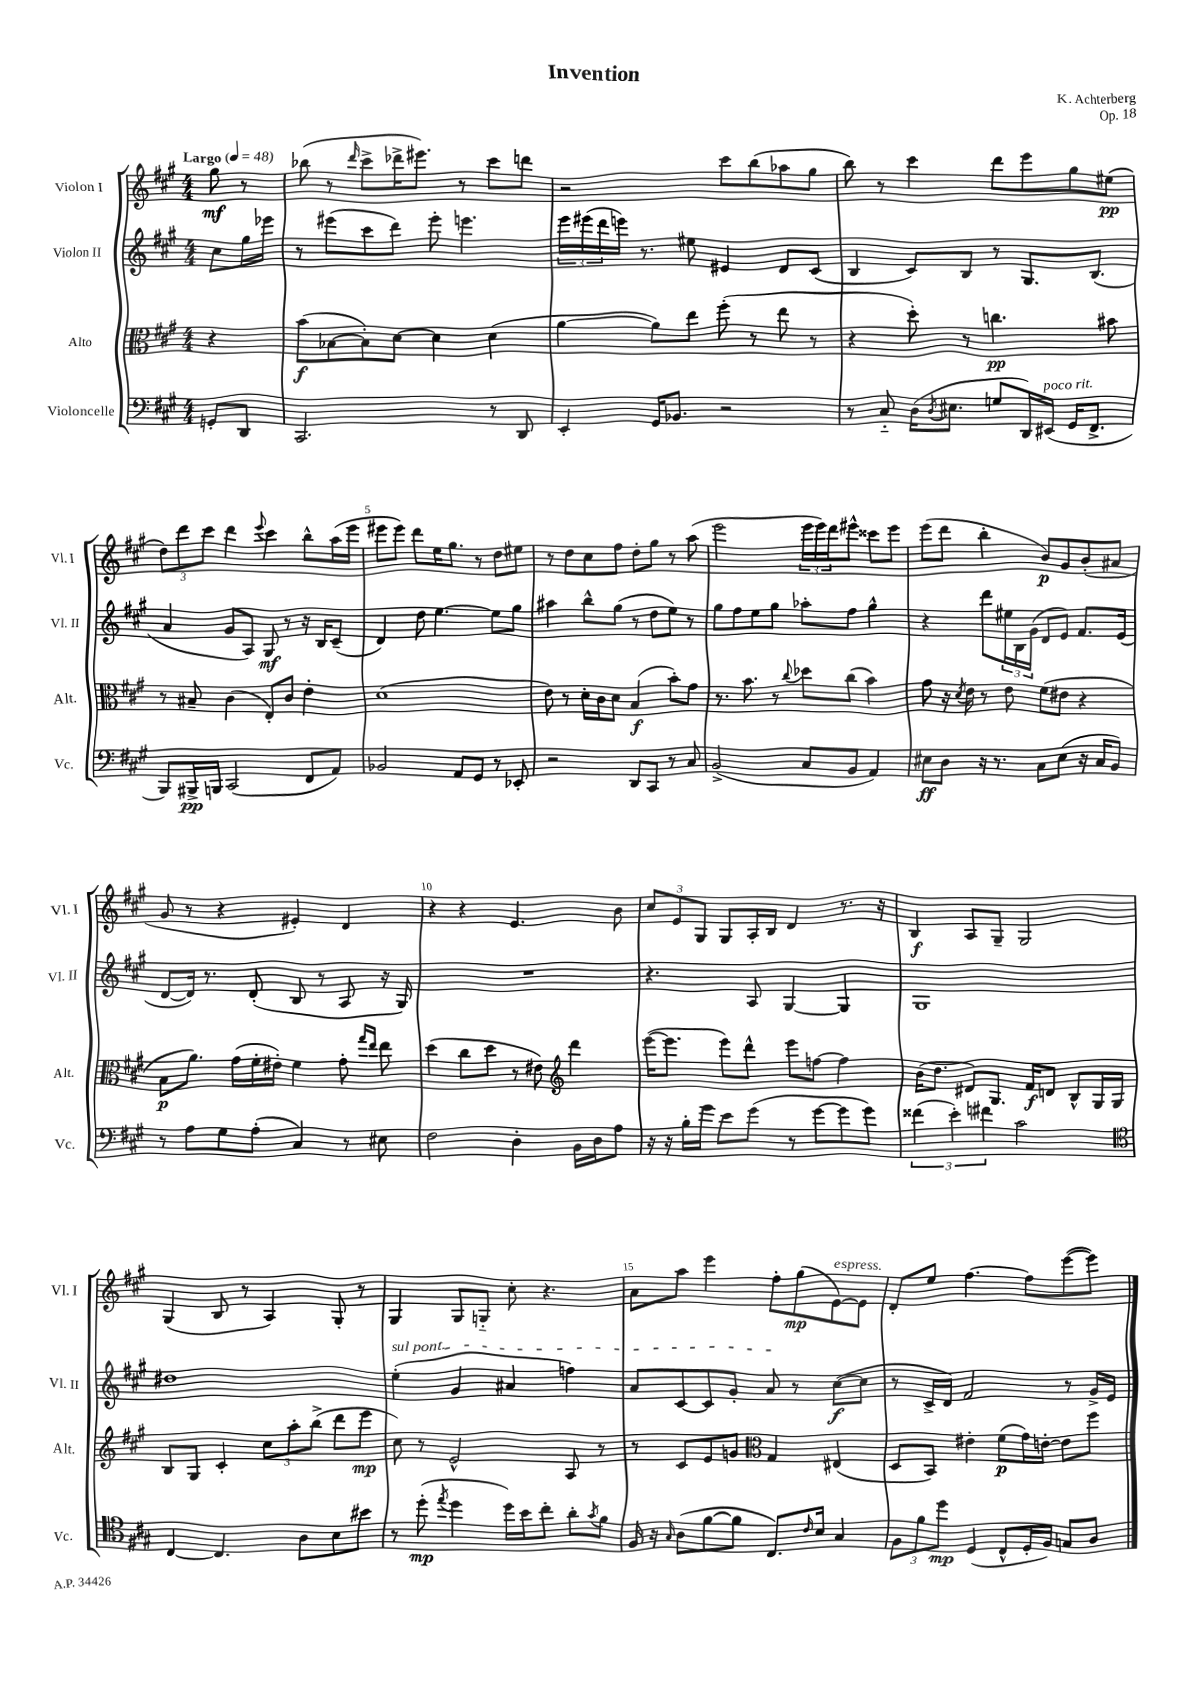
\header { title = "Invention" composer = "K. Achterberg" opus = "Op. 18" }
<<
\new StaffGroup <<
\new Staff = "s0" \with { instrumentName = "Violon I" shortInstrumentName = "Vl. I" } {
    \clef treble \key a \major \numericTimeSignature \time 4/4 \partial 4 \tempo "Largo" 4 = 48
    gis''8\mf r8 |
    bes''8( r8 \grace { d'''16 } cis'''8-> des'''16-> eis'''8.) r8 cis'''8 d'''8 |
    r2 cis'''8 b''8( aes''8 gis''8 |
    b''8) r8 cis'''4 d'''8 e'''8 gis''8 eis''8\pp( |
    \tuplet 3/2 { d''8) d'''8 cis'''8 } d'''4 \appoggiatura { e'''8 } cis'''4 b''8-^ a''16( e'''16 |
    eis'''8 eis'''8) d'''8 e''16 gis''8. r8 d''8 eis''8 |
    r8 d''8 cis''8 fis''8 d''8-. gis''8 r8 a''8( |
    e'''2 \tuplet 3/2 { e'''16 e'''16) d'''16 } eis'''8-^ cisis'''8 eis'''8 |
    e'''8( d'''8 b''4-. b'8\p) gis'8 b'8-.( ais'8 |
    gis'8 r8 r4 eis'4-.) d'4 |
    r4 r4 e'4. b'8 |
    \tuplet 3/2 { cis''8 e'8 gis8 } gis8 a16-. b16 d'4 r8. r16 |
    b4\f a8 gis8-- gis2 |
    gis4( b8 r8 a4) gis8-. r8 |
    gis4 gis8 g8-_ cis''8-. r4. |
    a'8 a''8 e'''4 fis''8-. gis''8\mp( e'8~^\markup { \italic "espress." }) e'8 |
    d'8-. e''8 fis''4.~ fis''8 e'''8~( e'''8) \bar "|." |
}
\new Staff = "s1" \with { instrumentName = "Violon II" shortInstrumentName = "Vl. II" } {
    \clef treble \key a \major \numericTimeSignature \time 4/4 \partial 4
    cis''8 gis''16 ees'''16 |
    r8 eis'''8( cis'''8 d'''8) eis'''8-. e'''4. |
    \tuplet 3/2 { e'''16 eis'''16( d'''16 } e'''16) r8. eis''8 eis'4 d'8 cis'8( |
    b4 cis'8) b8 r8 gis8. b8.( |
    a'4 gis'8 a8) gis8\mf r8 r16 b16 cis'8--( |
    d'4) d''8 e''4.~ e''8 gis''8 |
    ais''4 b''8-^ gis''8( r8 d''8 e''8) r8 |
    gis''8 fis''8 e''8 gis''8 aes''8-. fis''8 gis''4-^ |
    r4 d'''8 \tuplet 3/2 { eis''16 b16 gis'16( } d'8 e'8) fis'8. e'16( |
    d'8~ d'16) r8. d'8-.( b8 r8 a8 r16 gis16) |
    R1 |
    r4. a8 gis4~ gis4 |
    gis1 |
    dis''1 |
    \once \override TextSpanner.bound-details.left.text = \markup { \italic "sul pont." } e''4-.\startTextSpan( gis'4 ais'4 f''4) |
    a'8 cis'8~ cis'8 gis'8-. a'8\stopTextSpan r8 cis''8~\f( cis''8 |
    r8 cis'16-> d'16) fis'2 r8 gis'16-> e'16 \bar "|." |
}
\new Staff = "s2" \with { instrumentName = "Alto" shortInstrumentName = "Alt." } {
    \clef alto \key a \major \numericTimeSignature \time 4/4 \partial 4
    r4 |
    b'8\f( bes8~ bes8-.) d'8~ d'4 d'4( |
    a'4~ a'8) e''8 fis''8-.( r8 e''8 r8 |
    r4 d''8-.) r8 c''4.\pp bis'8 |
    r8 bis8-- cis'4( e8-.) cis'8 e'4-. |
    d'1( |
    e'8) r8 d'16-. cis'16 d'8 b4\f( b'8-.) gis'8 |
    r8. b'8. r8 \appoggiatura { cis''8 } des''8 cis''8( b'4) |
    gis'8 r16 \acciaccatura { d'8 } e'16 r8 e'8 fis'8( eis'8 r4 |
    b8\p a'8.) gis'16( fis'16-. eis'16-.) fis'4 gis'8-. \grace { gis''16 e''16 } e''8 |
    d''4( cis''8 d''8 r8 eis'8) \clef treble d'''4 |
    e'''16~( e'''8. e'''8) d'''8-^ e'''8 f''8~ f''4 |
    b'16( d''8. dis'8) gis8. fis'16\f d'8 b8-^ gis16 gis16 |
    b8 gis8 cis'4-. \tuplet 3/2 { cis''8 a''8-. b''8->( } d'''8 e'''8\mp |
    cis''8) r8 e'2-^ a8 r8 |
    r8 cis'8 e'8 g'8 \clef alto gis4 eis4( |
    d8 b,8) eis'4-. fis'8\p( gis'16) e'16~-. e'8 fis''8 \bar "|." |
}
\new Staff = "s3" \with { instrumentName = "Violoncelle" shortInstrumentName = "Vc." } {
    \clef bass \key a \major \numericTimeSignature \time 4/4 \partial 4
    g,8-. d,8 |
    cis,2. r8 d,8 |
    e,4-. gis,16 bes,8. r2 |
    r8 cis8-_ d16( \acciaccatura { d8 } eis8. g8 d,16) eis,16^\markup { \italic "poco rit." }( gis,16 fis,8.-> |
    b,,8) bis,,16->\pp b,,16 cis,2( fis,8 a,8) |
    bes,2 a,8 gis,8 r8 ees,8-. |
    r2 d,8 cis,8 r8 cis8 |
    b,2->( cis8 b,8 a,4) |
    eis8\ff d8 r16 r8. cis8 eis8( r16 cis16 b,8) |
    r8 a8 gis8 a8-.( cis4) r8 eis8 |
    fis2 d4-. b,16 d16 a8 |
    r16 r16 b16-. gis'16 e'8 gis'8( r8 gis'8~ gis'8 gis'8) |
    \tuplet 3/2 { fisis'4( e'4-.) fis'4 } cis'2 |
    \clef tenor cis4~ cis4. a8 b8 bis'8 |
    r8 d''8-.\mp( \acciaccatura { e''8 } d''4 d''16) b'16 cis''8-. a'8-. \acciaccatura { gis'8 } fis'8 |
    fis16 r16 \grace { gis16 } a8( fis'8~ fis'8 cis8.) \grace { cis'16 } b16 gis4 |
    \tuplet 3/2 { fis8 fis'8 d''8\mp } d4( cis8-^ d16-. fis16) g8 a8 \bar "|." |
}
>>
>>
\layout { \context { \Score \override BarNumber.break-visibility = ##(#f #t #t) barNumberVisibility = #(every-nth-bar-number-visible 5) } }
